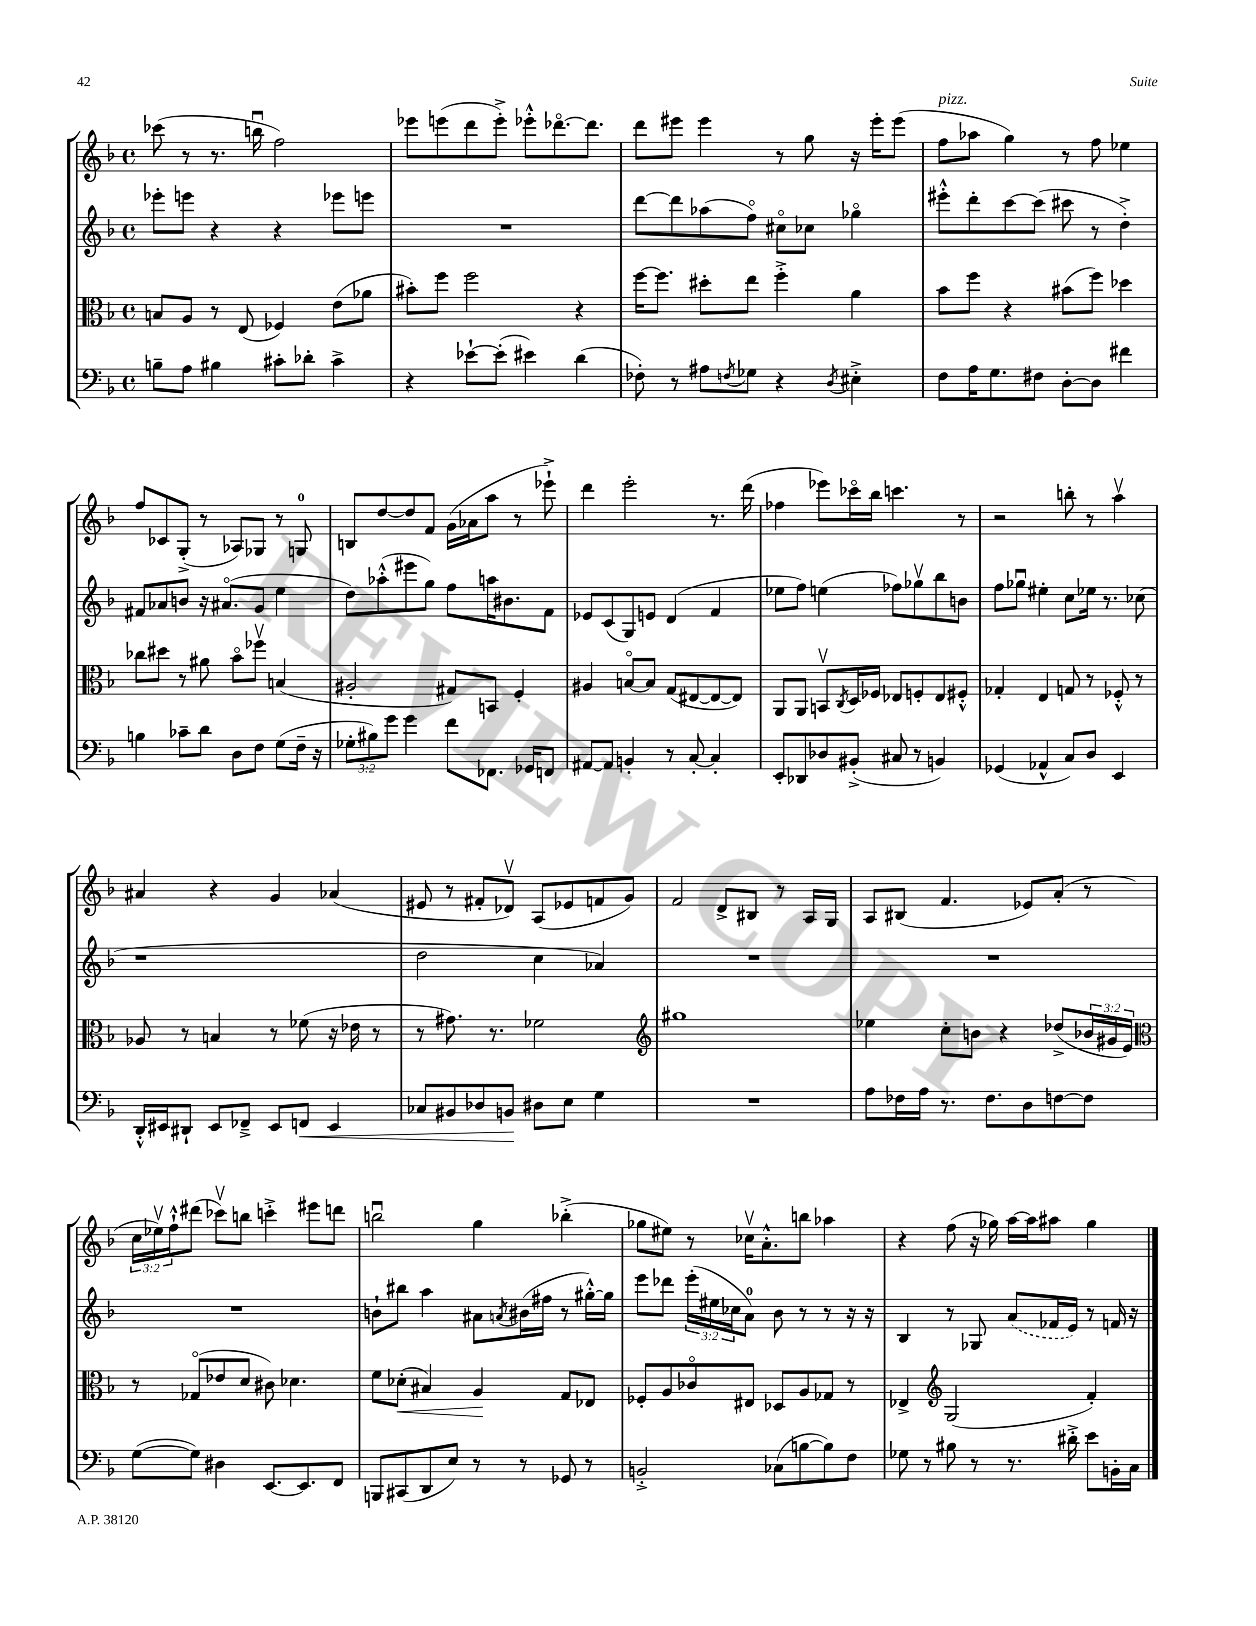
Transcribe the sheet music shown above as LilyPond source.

<<
\new StaffGroup <<
\new Staff = "s0" {
    \clef treble \key f \major \defaultTimeSignature \time 4/4 \override Staff.TupletNumber.text = #tuplet-number::calc-fraction-text
    ces'''8( r8 r8. b''16\downbow f''2) |
    ees'''8 e'''8( d'''8 e'''8-.->) ees'''8-.-^ des'''8.~\flageolet des'''8. |
    d'''8 eis'''8 eis'''4 r8 g''8 r16 eis'''16-. eis'''8( |
    f''8^\markup { \italic "pizz." } aes''8 g''4) r8 f''8 ees''4 |
    f''8 ces'8 g8-.->( r8 aes8) ges8 r8 g8-0 |
    b8 d''8~ d''8 f'8 g'16( aes'16 a''8 r8 ees'''8-!->) |
    d'''4 e'''2-. r8. d'''16( |
    fes''4 ees'''8) ces'''16\flageolet bes''16 c'''4. r8 |
    r2 b''8-. r8 a''4\upbow |
    ais'4 r4 g'4 aes'4( |
    eis'8 r8 fis'8-. des'8\upbow) a8( ees'8 f'8 g'8) |
    f'2 d'8-> bis8 r8 a16 g16 |
    a8 bis8( f'4. ees'8) a'8-.( r8 |
    \tuplet 3/2 { c''16 ees''16\upbow) f''16-!-^ } dis'''8( ces'''8\upbow) b''8 c'''4-.-> eis'''8 d'''8 |
    b''2\downbow g''4 bes''4-.->( |
    ges''8 eis''8) r8 ces''16\upbow a'8.-.-^ b''8 aes''4 |
    r4 f''8( r16 ges''16) a''16~ a''16 ais''8 ges''4 \bar "|." |
}
\new Staff = "s1" {
    \clef treble \key f \major \defaultTimeSignature \time 4/4 \override Staff.TupletNumber.text = #tuplet-number::calc-fraction-text
    ees'''8-. e'''8 r4 r4 ees'''8 e'''8 |
    R1 |
    d'''8~ d'''8 aes''8( f''8\flageolet) cis''8\flageolet ces''8 ges''4\flageolet |
    eis'''8-.-^ d'''8-. c'''8~ c'''8( cis'''8 r8 d''4-.->) |
    fis'8 aes'8 b'8 r16 ais'8.\flageolet( g'8 e''4 |
    d''8) aes''8-.-^( eis'''8 g''8) f''8 a''16 bis'8. f'8 |
    ees'8 c'8( g8) e'8 d'4( f'4 |
    ees''8 f''8) e''4( fes''8) ges''8\upbow bes''8 b'8 |
    f''8 ges''8\downbow eis''4-. c''8 ees''16 r8. ces''8( |
    r1 |
    d''2 c''4 aes'4) |
    R1 |
    R1 |
    R1 |
    b'8-! bis''8 a''4 ais'8 \acciaccatura { a'8 } bis'16( fis''16 r8 gis''16~-.-^) gis''16 |
    e'''8 des'''8 \tuplet 3/2 { e'''16-.( eis''16 ces''16 } a'8-0) bes'8 r8 r8 r16 r16 |
    bes4 r8 ges8 \once \slurDashed a'8( fes'16 e'16) r8 f'16 r16 \bar "|." |
}
\new Staff = "s2" {
    \clef alto \key f \major \defaultTimeSignature \time 4/4 \override Staff.TupletNumber.text = #tuplet-number::calc-fraction-text
    b8 a8 r8 e8( fes4) e'8( aes'8 |
    bis'8-.) f''8 f''2 r4 |
    f''16~ f''8. dis''8-. e''8 f''4-.-> a'4 |
    bes'8 f''8 r4 bis'8( f''8) des''4 |
    ces''8 dis''8 r8 ais'8 bes'8\flageolet fes''8\upbow b4( |
    ais2-. gis8) b,8 f4-. |
    ais4 b8~\flageolet b8 g8( eis8~ eis8~ eis8) |
    a,8 a,8 b,8\upbow \acciaccatura { c8 } d16 fes16 ees8 f8-. ees8 fis8-.-^ |
    ges4-. e4 g8 r8 fes8-.-^ r8 |
    aes8 r8 b4 r8 fes'8( r16 ees'16 r8 |
    r8 gis'8.) r8. fes'2 |
    \clef treble gis''1 |
    ees''4 c''8-. b'8 r4 des''8->( \tuplet 3/2 { bes'16 gis'16 e'16) } |
    \clef alto r8 ges8\flageolet( ees'8 d'8 cis'8) des'4. |
    f'8 des'8-.\<( bis4) a4\! g8 ees8 |
    fes8-. a8 ces'8\flageolet eis8 des8 a8 ges8 r8 |
    ees4-> \clef treble g2( f'4-.) \bar "|." |
}
\new Staff = "s3" {
    \clef bass \key f \major \defaultTimeSignature \time 4/4 \override Staff.TupletNumber.text = #tuplet-number::calc-fraction-text
    b8-- a8 bis4 cis'8-. des'8-. cis'4-> |
    r4 ees'8~-! ees'8-.( eis'4) d'4( |
    fes8-.) r8 ais8 \acciaccatura { f8 } ges8 r4 \acciaccatura { d8 } eis4-.-> |
    f8 a16 g8. fis8 d8~-. d8 fis'4 |
    b4 ces'8-- d'8 d8 f8 g8( f16-- r16 |
    \tuplet 3/2 { ges8-. bis8) g'8 } g'4 f'8 fes,8. ges,16 f,8 |
    ais,8~ ais,8 b,4-. r8 c8~-. c4-. |
    e,8-. des,8 des8 bis,8-.->( cis8 r8 b,4) |
    ges,4( aes,4-^ c8) d8 e,4 |
    d,16-.-^ eis,16 dis,8-! eis,8 fes,8---> eis,8 f,8\< eis,4 |
    ces8 bis,8 des8 b,8\! dis8 e8 g4 |
    R1 |
    a8 fes16 a16 r8. fes8. d8 f8~ f8 |
    g8~( g8) dis4 e,8.~ e,8. f,8 |
    b,,8 cis,8( d,8 e8) r8 r8 ges,8 r8 |
    b,2-.-> ces8( b8~ b8) f8 |
    ges8 r8 bis8 r8 r8. dis'16-.-> e'8 b,16-. c16 \bar "|." |
}
>>
>>
\layout { \context { \Score \remove "Bar_number_engraver" } }
